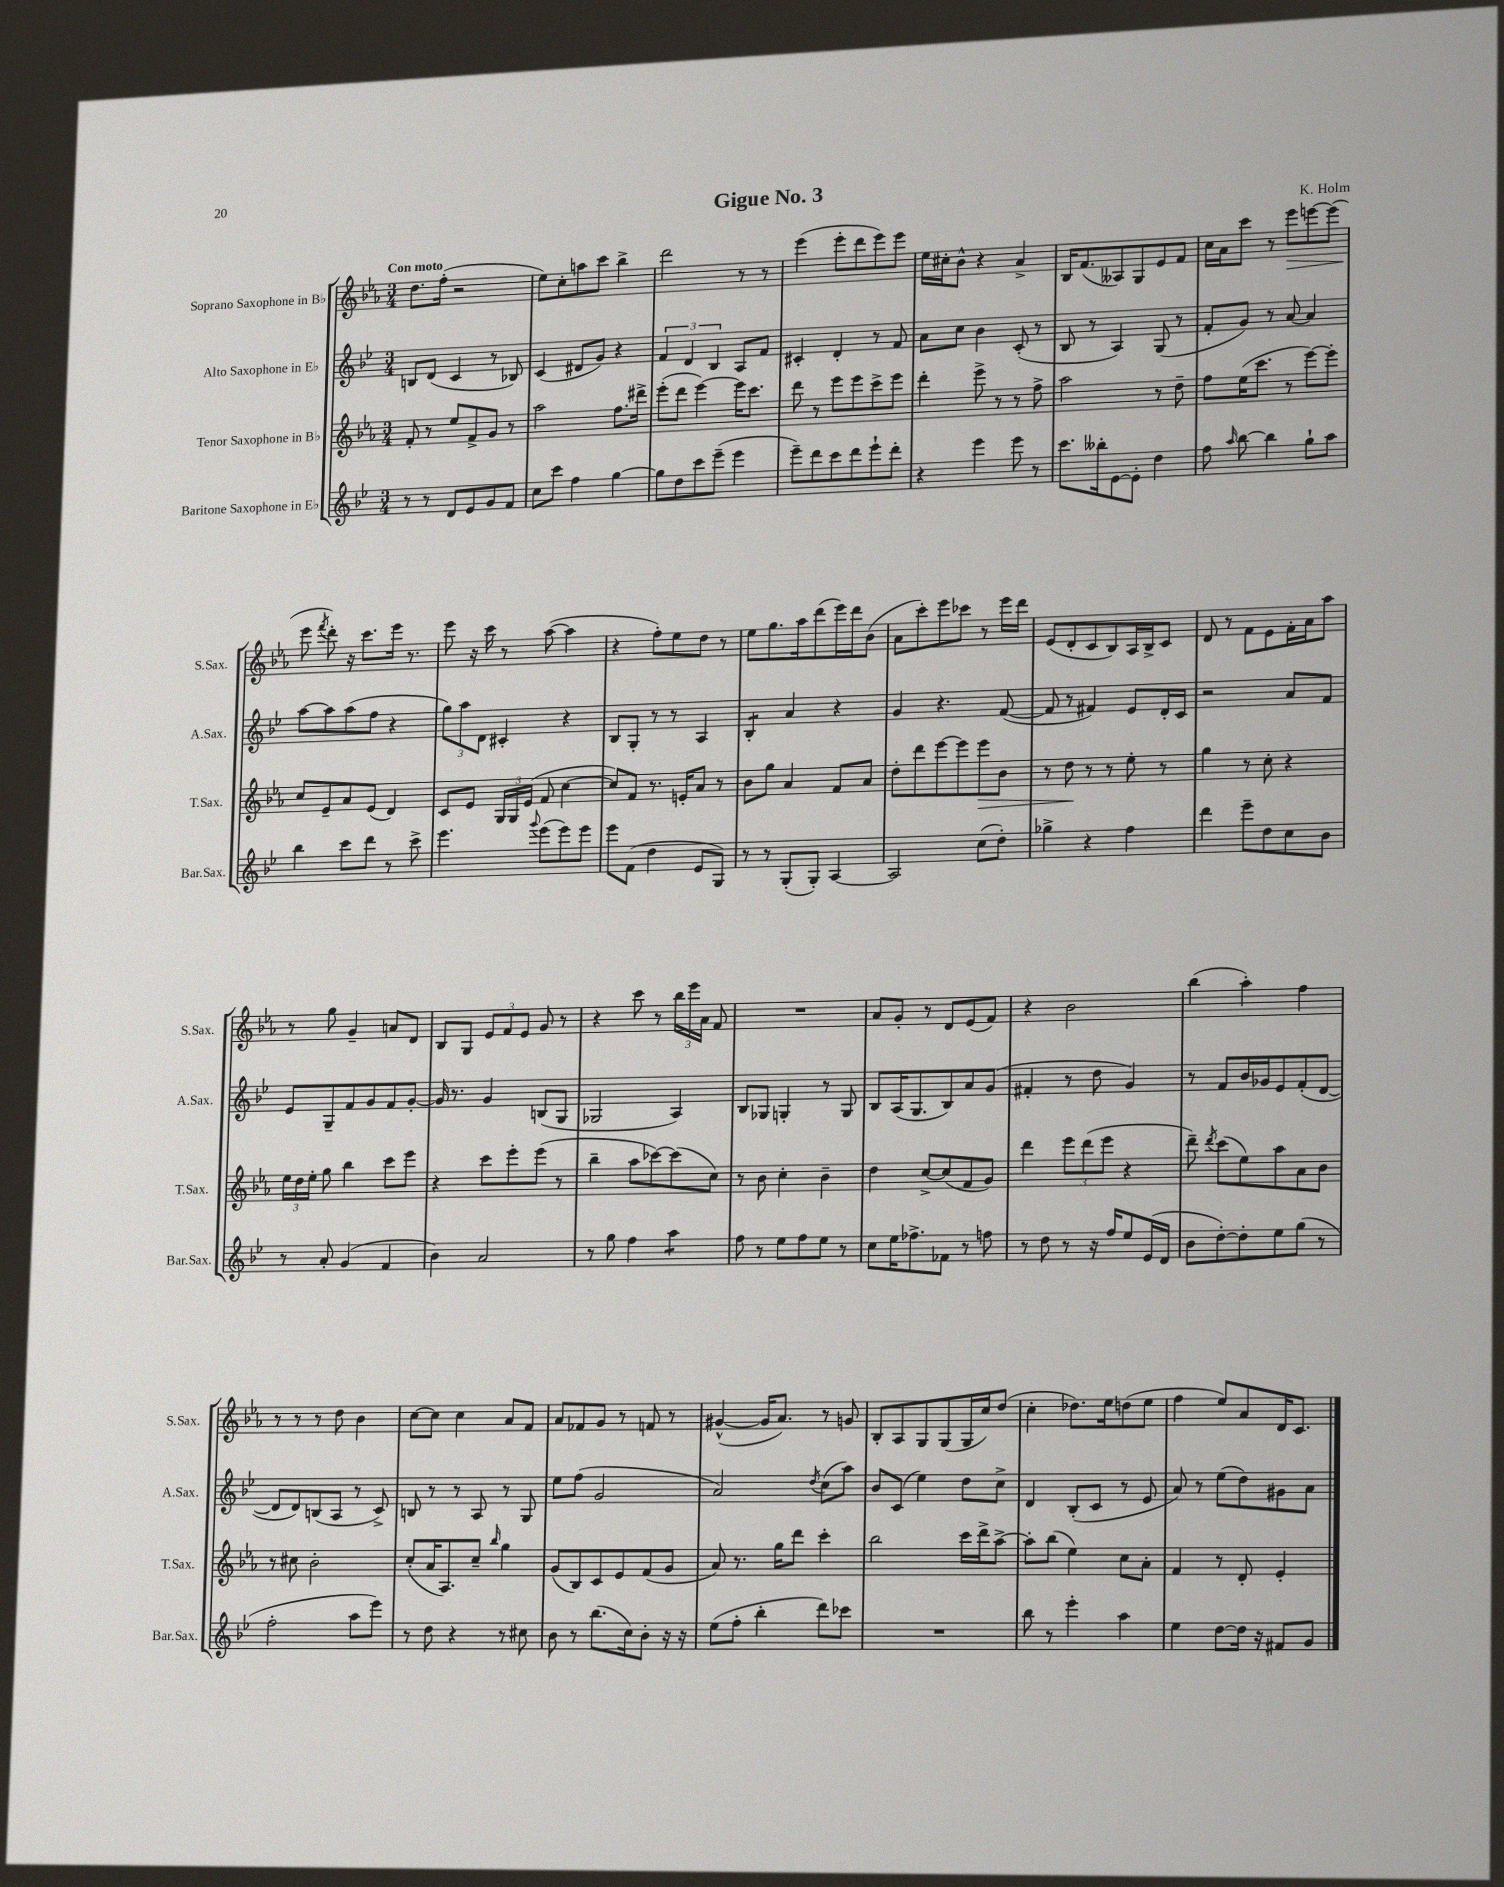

**kern	**kern	**kern	**kern
*staff4	*staff3	*staff2	*staff1
*clefG2	*clefG2	*clefG2	*clefG2
*k[b-e-]	*k[b-e-a-]	*k[b-e-]	*k[b-e-a-]
*M3/4	*M3/4	*M3/4	*M3/4
8r	8f'	8B	8.dd
8r	8r	(8d	.
.	.	.	(16ff'
8d	8ee-	4c	2r
8e-	8f^	.	.
8g	8g	8r	.
8f	8r	8B-)	.
=	=	=	=
8cc	2aa-	(4c	8ee-)
8ccc	.	.	8cc'
4ff	.	8d#	8aa
.	.	8g)	8ccc
[4gg	8.ff	4r	4bb-^
.	16ddd#^	.	.
=	=	=	=
8gg]	(8eee-'	6f	2ddd
8dd	8ddd	.	.
.	.	6d	.
8ccc	[4eee-)	.	.
.	.	6B-	.
(8eee-~	.	.	.
4eee-	16eee-]	8A	8r
.	8.ccc	.	.
.	.	8f	8r
=	=	=	=
8eee-~)	8ddd	4c#'	(4eee-
8ddd	8r	.	.
8ccc	8eee-	4d'	8eee-'
8ddd	8eee-	.	8ddd
8eee-`	8ccc^	8r	8eee-)
8ddd'	8eee-	8f	8eee-
=	=	=	=
4r	4ddd'	8a	16ee-
.	.	.	16cc#'
.	.	8cc	8b-^^
4eee-	8eee-^	4b-	4r
.	8r	.	.
8eee-	8r	(8c'	4a-^
8r	8ff^	8r	.
=	=	=	=
8.ccc	2aa-	8B-	16B-
.	.	.	(8.f
.	.	8r	.
16bb--'	.	.	.
[8e-	.	4A)	8A--)
8e-']	.	.	8G
4dd	8r	(8G	8e-
.	8dd~	8r	8f
=	=	=	=
8ff	8ff	8f'	16cc
.	.	.	16a-
16qqaa	.	.	.
[8bb-	(16ee-	8g)	8ccc
.	8.ccc	.	.
4bb-]	.	8r	8r
.	8r	[8a	8eee-
8gg`	[8eee-)	4a]	[8eee
8aa	8eee-']	.	(8eee]
=	=	=	=
4bb-	8cc	[8aa	8eee-
.	.	.	8qfff
.	8e-~	8aa]	8ddd')
8ccc	8a-	(8aa	16r
.	.	.	8.ccc
8ddd	(8e-	8ff	.
8r	4d)	4r	16eee-
.	.	.	8.r
8ccc^	.	.	.
=	=	=	=
4.eee-	8c	12gg)	8eee-
.	.	12aa	.
.	8e-	.	16r
.	.	12d	.
.	.	.	16ccc
.	24G	4c#'	8r
.	24G	.	.
.	(24e-	.	.
8qqggg	.	.	.
(8eee-	8f	.	([8aa-
8eee-)	[4cc	4r	4aa-]
8eee-	.	.	.
=	=	=	=
8eee-	8cc])	8B-	4r
(8f	8f	8G'	.
4dd	8.r	8r	8ff')
.	.	8r	8ee-
.	16e'	.	.
8e-	8a-	4A	8dd
8G)	8r	.	8r
=	=	=	=
8r	8b-	4B-'	8ee-
8r	8gg	.	8.gg
(8G'	4a-	4a	.
.	.	.	16aa-
8G')	.	.	(8ddd
[4A	8f	4r	16eee-)
.	.	.	16ddd
.	8a-	.	(8b-
=	=	=	=
2A]	8dd'	4g	8a-
.	8ddd	.	8ccc')
.	[8eee-	4.r	8eee-
.	8eee-]	.	8ccc-
(8cc	8eee-	.	8r
8dd')	8b-	([8f	16eee-
.	.	.	16ddd
=	=	=	=
4gg-^	8r	8f]	(8e-
.	8dd	8r	8d'
4r	8r	4f#)	8c
.	8r	.	8B-)
4ff	8ee-'	8e-	16A-
.	.	.	16B-^
.	8r	16d'	8c
.	.	16c	.
=	=	=	=
4ddd	4gg	2r	8d
.	.	.	8r
8eee-~	8r	.	8f
8dd	8cc'	.	8e-
8cc	4r	8a	16f'
.	.	.	16a-
8b-	.	8f	8aa-
=	=	=	=
8r	24ee-	8e-	8r
.	24dd	.	.
.	24ee-'	.	.
8a'	8gg	8G~	8gg
(4g	4bb-	8f	4g~
.	.	8g	.
4f	8ccc	8f	8a
.	8eee-	[8g'	8d
=	=	=	=
4b-)	4r	16g]	8B-
.	.	8.r	.
.	.	.	8G
2a	8ccc	4g	12e-
.	.	.	12f
.	8eee-'	.	.
.	.	.	12e-
.	(8eee-	(8B	8g
.	8r	8G	8r
=	=	=	=
8r	4bb-~	2G-	4r
8gg	.	.	.
4ff	8aa-	.	8ccc
.	[8ccc-)	.	8r
4aa	(8ccc-]	4A)	24bb-
.	.	.	24eee-
.	.	.	24a-
.	8cc)	.	8f
=	=	=	=
8ff	8r	8B-	2.r
8r	8b-	8G-	.
8ee-	4cc'	4G'	.
8ff	.	.	.
8ee-	4b-~	8r	.
8r	.	8G	.
=	=	=	=
8cc	4dd	8B-	8a-
16ee-	.	(16A	8g'
8.ff-^	.	8.G	.
.	[8cc^	.	8r
8f-	(8cc]	8B-)	8d
8r	8f	8a	(8e-
8ff	8g)	(8g	8f)
=	=	=	=
8r	4ddd	4f#'	4r
8dd	.	.	.
8r	12eee-	8r	2b-
.	(12ddd	.	.
16r	.	8dd	.
.	12eee-	.	.
16ff	.	.	.
8ee-	4r	4g)	.
(16e-	.	.	.
16d	.	.	.
=	=	=	=
8b-	8ddd~)	8r	(4bb-
.	8qddd	.	.
[8dd')	(8ccc	8f	.
8dd']	8ee-)	16b-	4aa-')
.	.	16g-	.
8ee-	8aa-	8e-	.
(8gg	8a-	(8f'	4ff
8r	8b-	[8d	.
=	=	=	=
2ff'	8r	8d]	8r
.	8cc#	8d)	8r
.	2b-'	(8B	8r
.	.	8A	8dd
8aa	.	8r	4b-
8eee-)	.	8c^)	.
=	=	=	=
8r	(8cc'	8B	[8cc
8dd	16a-	8r	8cc]
.	8.A-)	.	.
4r	.	8r	4cc
.	8cc~	8A	.
.	16qqbb-	.	.
8r	4gg	8r	8a-
8cc#	.	8G	8f
=	=	=	=
8b-	(8g	8ee-	8a-
8r	8B-)	(8ff	8f-
(8.bb-	8c	2g	8g
.	8e-	.	8r
16cc)	.	.	.
8b-'	(8f	.	8f
16r	8g	.	8r
16r	.	.	.
=	=	=	=
(8ee-	8a-)	2a)	([4g#^^
8ff'	8.r	.	.
4bb-'	.	.	16g#]
.	16gg	.	8.a-)
.	8ddd	.	.
.	.	8qdd	.
8ddd)	4ccc'	(8cc	8r
8ccc-	.	8aa)	8g
=	=	=	=
2.r	2bb-	8b-	8B-'
.	.	(8c	8A-
.	.	4ee-)	8G
.	.	.	(8G
.	16ccc	8dd	16G
.	16ddd^	.	16cc)
.	[8aa-^	8cc^	(8dd
=	=	=	=
8bb-	8aa-']	4d	4cc'
8r	(8bb-	.	.
4eee-'	4ee-)	(8B-'	8.dd-)
.	.	8c	.
.	.	.	16ee-
4aa	8cc	8r	(8dd
.	8a-'	8e-	8ee-
=	=	=	=
4ee-	4f	8a)	4ff
.	.	8r	.
[8dd	8r	(8ee-	8ee-)
16dd]	8d'	8dd)	8a-
16r	.	.	.
8f#	4e-'	8g#	16d
.	.	.	8.c
8g	.	8a	.
==	==	==	==
*-	*-	*-	*-
